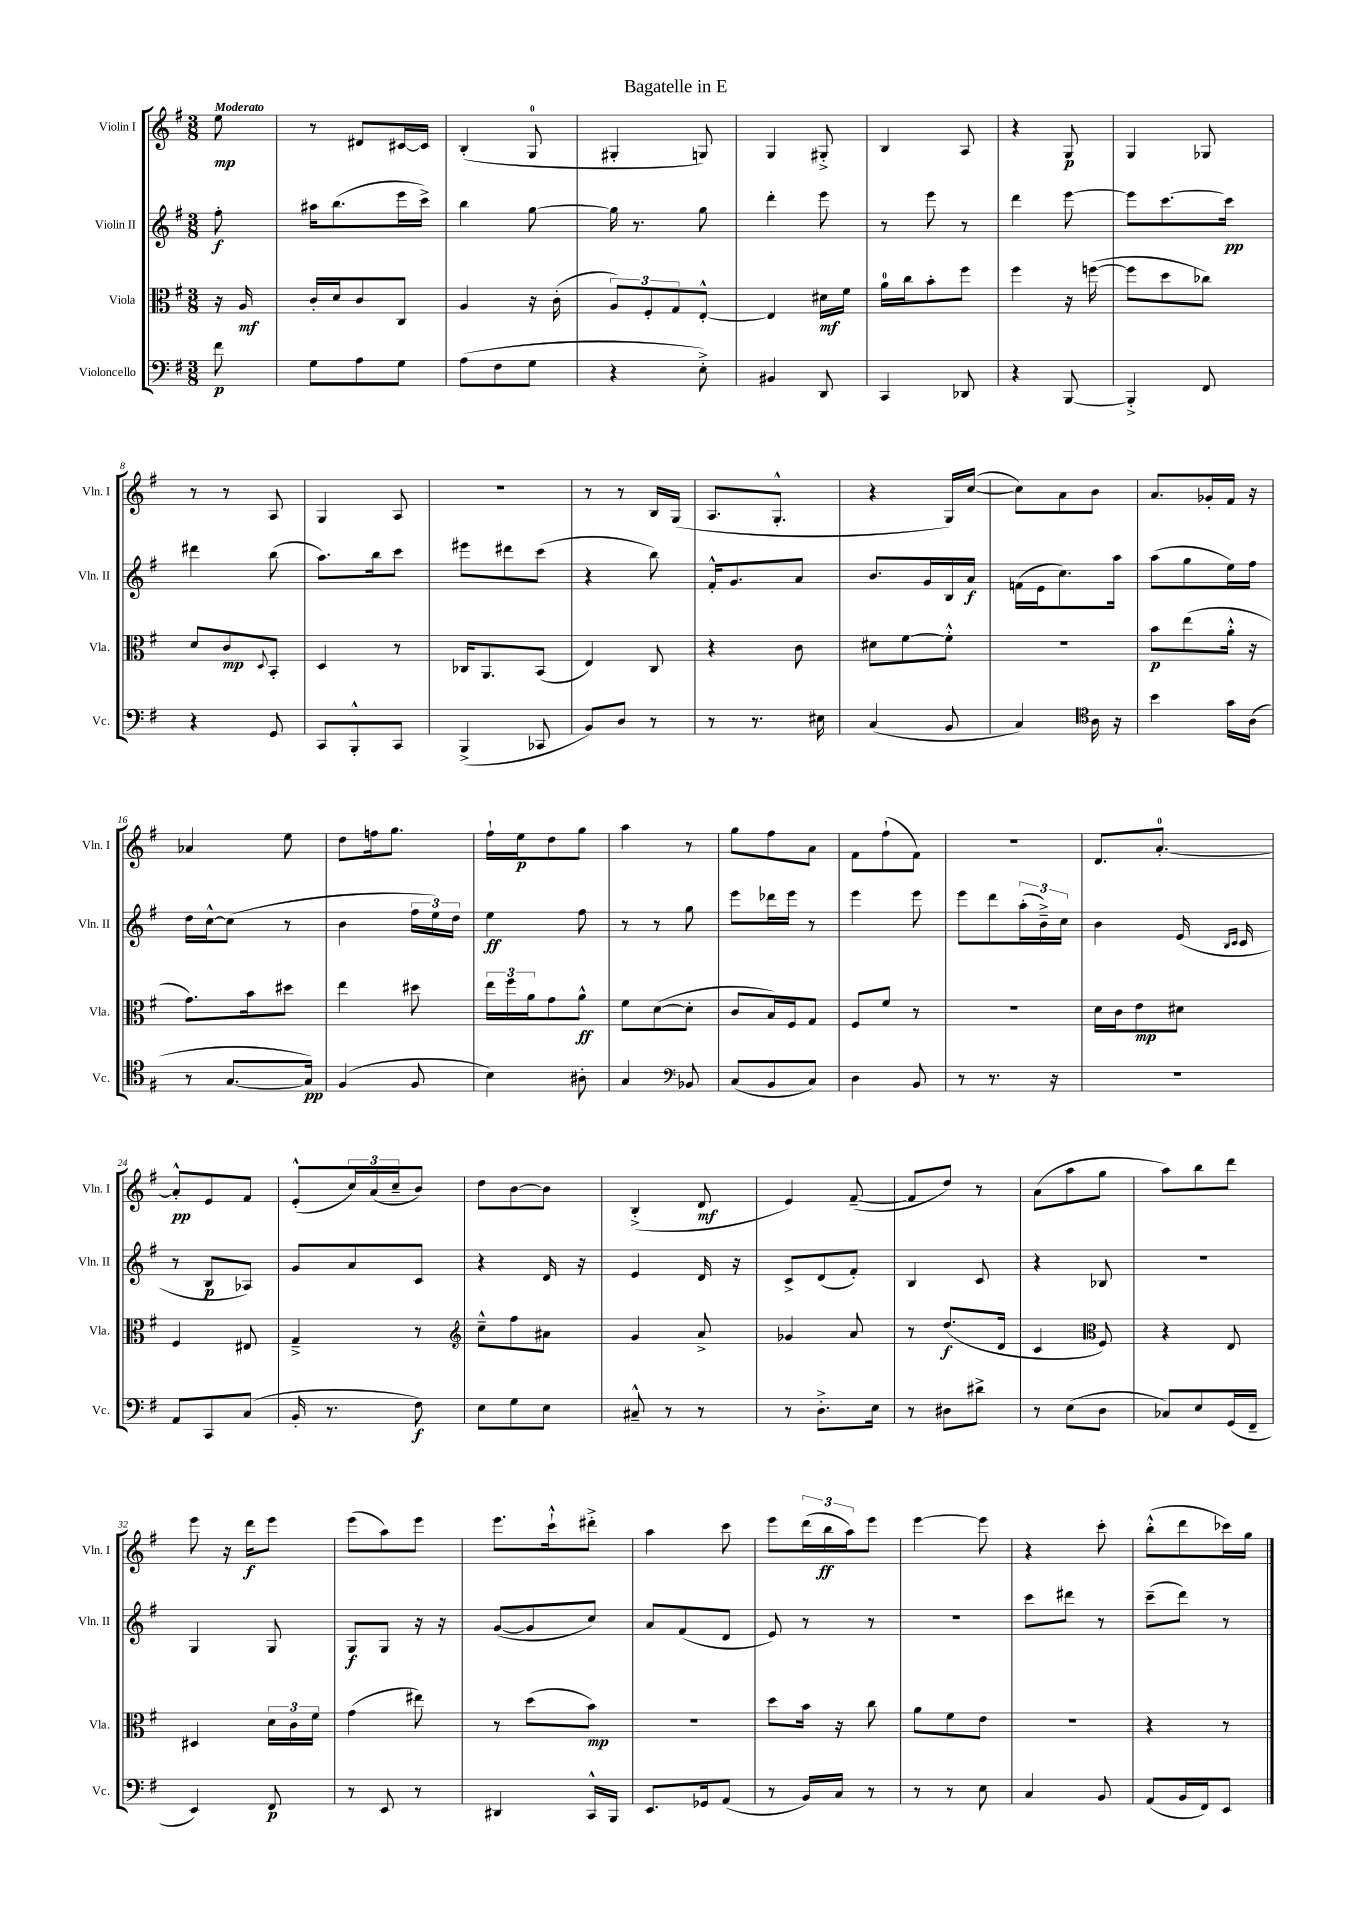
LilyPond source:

\header { title = "Bagatelle in E" }
<<
\new StaffGroup <<
\new Staff = "s0" \with { instrumentName = "Violin I" shortInstrumentName = "Vln. I" } {
    \clef treble \key g \major \numericTimeSignature \time 3/8 \partial 8 \tempo "Moderato"
    e''8\mp |
    r8 dis'8 cis'16~ cis'16 |
    b4-.( g8-0 |
    gis4-. g8) |
    g4 gis8-.-> |
    b4 a8 |
    r4 g8\p |
    g4 ges8 |
    r8 r8 a8 |
    g4 a8 |
    R4. |
    r8 r8 b16 g16( |
    a8. g8.-.-^ |
    r4 g16) c''16~( |
    c''8) a'8 b'8 |
    a'8. ges'16-. fis'16 r16 |
    aes'4 e''8 |
    d''8 f''16 g''8. |
    fis''16-! e''16\p d''8 g''8 |
    a''4 r8 |
    g''8 fis''8 a'8 |
    fis'8 fis''8-!( fis'8) |
    R4. |
    d'8. a'8.-0~-. |
    a'8-.-^\pp e'8 fis'8 |
    e'8-.-^( \tuplet 3/2 { c''16) a'16( c''16-- } b'8) |
    d''8 b'8~ b'8 |
    b4-.->( d'8\mf |
    e'4) fis'8~--( |
    fis'8 d''8) r8 |
    a'8( a''8 g''8 |
    a''8) b''8 d'''8 |
    e'''8 r16 d'''16\f e'''8 |
    e'''8( a''8) e'''8 |
    e'''8. c'''16-!-^ dis'''8-.-> |
    a''4 c'''8 |
    e'''8 \tuplet 3/2 { d'''16( b''16\ff a''16) } e'''8 |
    e'''4~ e'''8 |
    r4 c'''8-. |
    b''8-.-^( d'''8 ces'''16) g''16 \bar "|." |
}
\new Staff = "s1" \with { instrumentName = "Violin II" shortInstrumentName = "Vln. II" } {
    \clef treble \key g \major \numericTimeSignature \time 3/8 \partial 8
    fis''8-.\f |
    ais''16 b''8.( e'''16 c'''16->) |
    b''4 g''8~ |
    g''16 r8. g''8 |
    d'''4-. e'''8 |
    r8 e'''8 r8 |
    d'''4 e'''8~ |
    e'''8 c'''8.~ c'''16\pp |
    dis'''4 b''8( |
    a''8.) b''16 c'''8 |
    eis'''8 dis'''8 c'''8( |
    r4 b''8) |
    fis'16-.-^ g'8. a'8 |
    b'8. g'16 b16 a'16\f |
    f'16( e'16 c''8.) a''16 |
    a''8( g''8 e''16) fis''16 |
    d''16 c''16~-^ c''8( r8 |
    b'4 \tuplet 3/2 { fis''16 e''16) d''16 } |
    e''4\ff fis''8 |
    r8 r8 g''8 |
    e'''8 des'''16 e'''16 r8 |
    e'''4 e'''8 |
    e'''8 d'''8 \tuplet 3/2 { a''16-.( b'16--->) c''16 } |
    b'4 e'16( \grace { b16 c'16 } c'16 |
    r8 b8\p aes8) |
    g'8 a'8 c'8 |
    r4 d'16 r16 |
    e'4 d'16 r16 |
    c'8-> d'8( fis'8-.) |
    b4 c'8 |
    r4 bes8 |
    R4. |
    g4 g8 |
    g8\f g8 r16 r16 |
    g'8~( g'8 c''8) |
    a'8 fis'8( d'8 |
    e'8) r8 r8 |
    R4. |
    c'''8 dis'''8 r8 |
    c'''8--( d'''8) r8 \bar "|." |
}
\new Staff = "s2" \with { instrumentName = "Viola" shortInstrumentName = "Vla." } {
    \clef alto \key g \major \numericTimeSignature \time 3/8 \partial 8
    r16 a16\mf |
    c'16-. d'16 c'8 c8 |
    a4 r16 c'16-.( |
    \tuplet 3/2 { a8) fis8-. g8 } e8~-.-^ |
    e4 dis'16\mf fis'16 |
    a'16-0 c''16 b'8-. fis''8 |
    fis''4 r16 f''16~( |
    f''8 d''8 ces''8) |
    d'8 c'8\mp \appoggiatura { d8 } b,8-. |
    d4 r8 |
    ces16 a,8. b,8( |
    e4) c8 |
    r4 c'8 |
    dis'8 fis'8~ fis'8-.-^ |
    R4. |
    b'8\p e''8( a'16-.-^ r16 |
    g'8.) b'16 dis''8 |
    e''4 dis''8 |
    \tuplet 3/2 { e''16 fis''16 a'16 } g'8 a'8-^\ff |
    fis'8 d'8~( d'8-. |
    c'8 b16) fis16 g8 |
    fis8 fis'8 r8 |
    r4. |
    d'16 c'16 e'8\mp dis'8 |
    fis4 eis8 |
    g4---> r8 |
    \clef treble c''8---^ fis''8 ais'8 |
    g'4 a'8-> |
    ges'4 a'8 |
    r8 d''8.\f( d'16 |
    c'4 \clef alto fis8) |
    r4 e8 |
    dis4 \tuplet 3/2 { d'16 c'16 fis'16 } |
    g'4( eis''8) |
    r8 d''8( b'8\mp) |
    R4. |
    d''8 b'16 r16 c''8 |
    a'8 fis'8 e'8 |
    R4. |
    r4 r8 \bar "|." |
}
\new Staff = "s3" \with { instrumentName = "Violoncello" shortInstrumentName = "Vc." } {
    \clef bass \key g \major \numericTimeSignature \time 3/8 \partial 8
    fis'8\p |
    g8 a8 g8 |
    a8( fis8 g8 |
    r4 e8-.->) |
    bis,4 d,8 |
    c,4 des,8 |
    r4 b,,8~ |
    b,,4-.-> fis,8 |
    r4 g,8 |
    c,8 b,,8-.-^ c,8 |
    b,,4->( ces,8 |
    b,8) d8 r8 |
    r8 r8. eis16 |
    c4( b,8 |
    c4) \clef tenor a16 r16 |
    b'4 g'16 a16( |
    r8 g8.~ g16\pp) |
    fis4( fis8 |
    b4) ais8-. |
    g4 \clef bass bes,8 |
    c8( b,8 c8) |
    d4 b,8 |
    r8 r8. r16 |
    R4. |
    a,8 c,8 c8( |
    b,16-. r8. fis8\f) |
    e8 g8 e8 |
    cis8---^ r8 r8 |
    r8 d8.-.-> e16 |
    r8 dis8 dis'8-> |
    r8 e8( d8 |
    ces8) e8 g,16( fis,16-- |
    e,4) fis,8\p |
    r8 e,8 r8 |
    dis,4 c,16-^ b,,16 |
    e,8. ges,16 a,8( |
    r8 b,16) c16 r8 |
    r8 r8 e8 |
    c4 b,8 |
    a,8( b,16 fis,16) e,8 \bar "|." |
}
>>
>>
